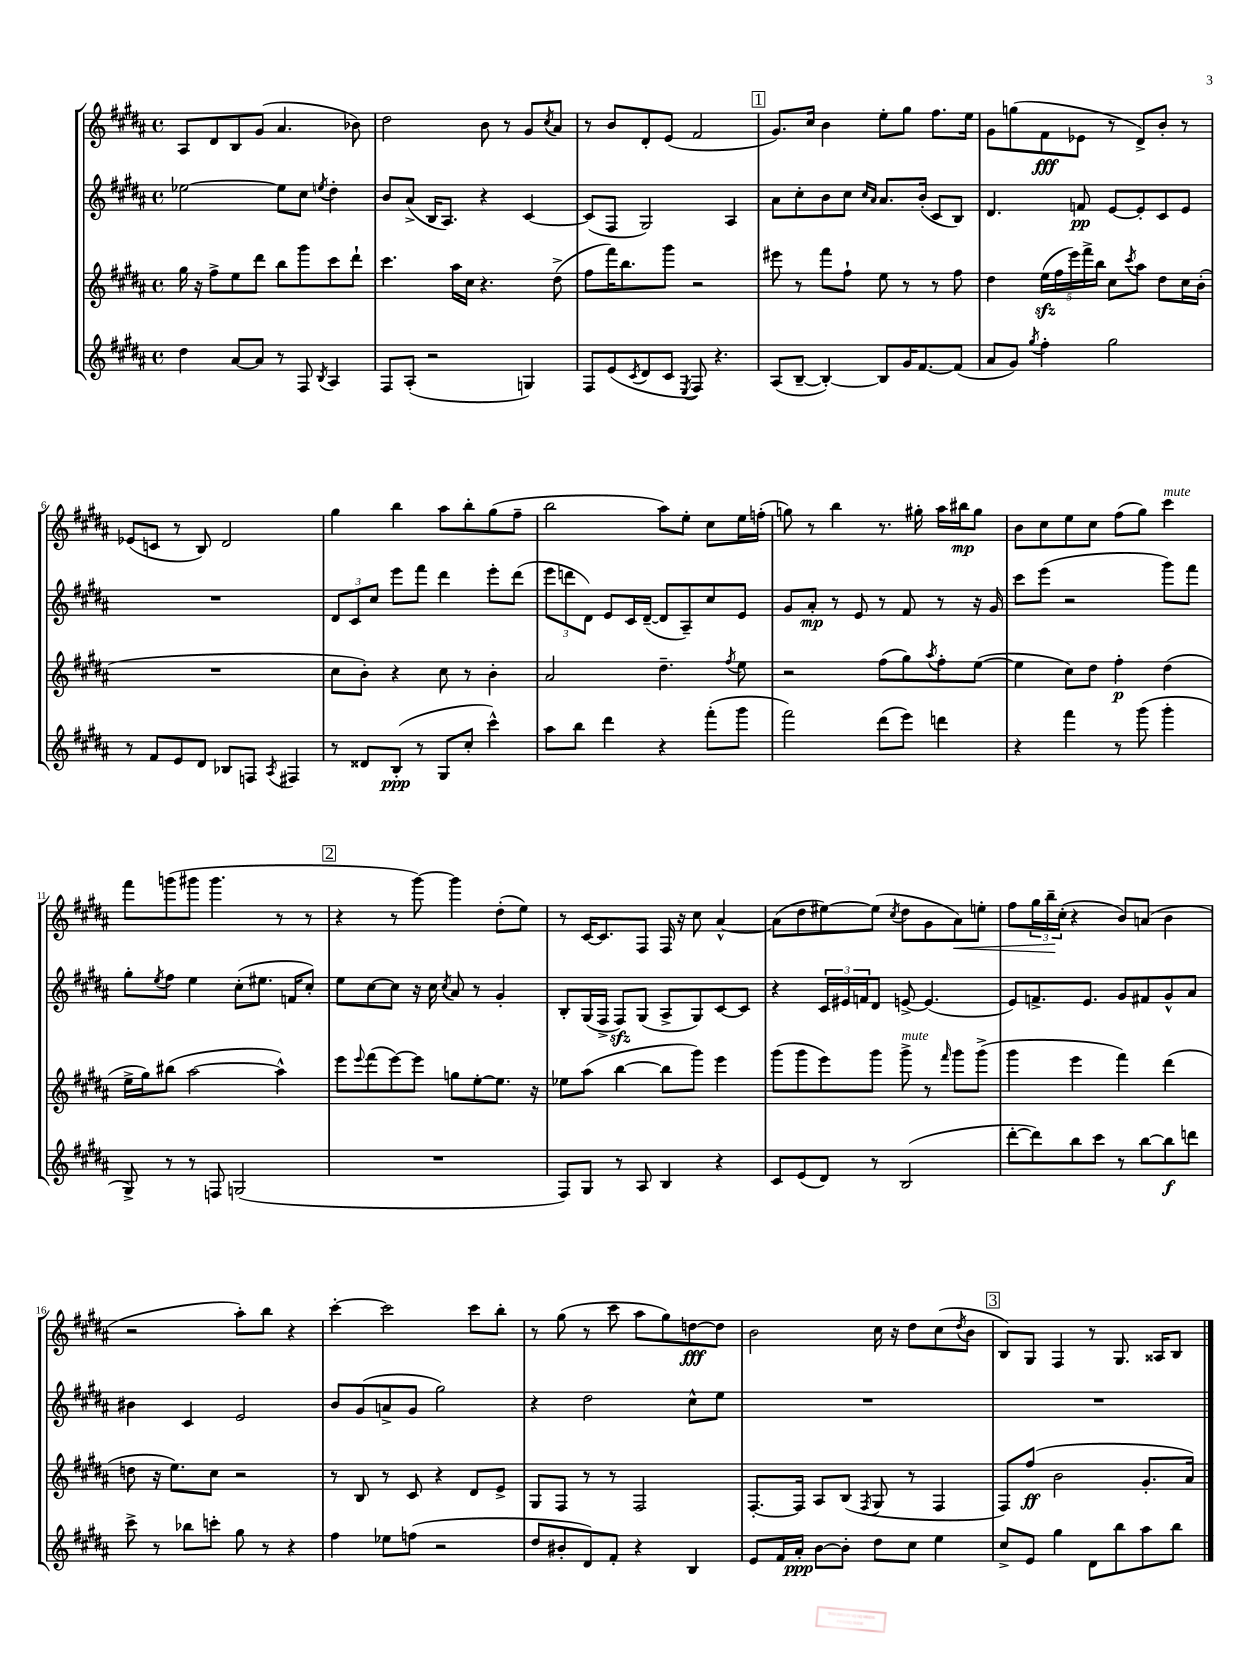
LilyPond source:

<<
\new StaffGroup <<
\new Staff = "s0" {
    \clef treble \key b \major \defaultTimeSignature \time 4/4
    ais8 dis'8 b8 gis'8( ais'4. bes'8) |
    dis''2 b'8 r8 gis'8 \acciaccatura { cis''8 } ais'8 |
    r8 b'8 dis'8-. e'8( fis'2 |
    \mark \markup { \box "1" } gis'8.) cis''16 b'4 e''8-. gis''8 fis''8. e''16 |
    gis'8 g''8( fis'8\fff ees'8 r8 dis'8->) b'8-. r8 |
    ees'8( c'8 r8 b8) dis'2 |
    gis''4 b''4 ais''8 b''8-. gis''8( fis''8-- |
    b''2 ais''8) e''8-. cis''8 e''16 f''16-.( |
    g''8) r8 b''4 r8. gis''16-. ais''16 bis''16\mp gis''8 |
    b'8 cis''8 e''8 cis''8 fis''8( gis''8) cis'''4^\markup { \italic "mute" } |
    fis'''8 g'''8( gis'''8 gis'''4. r8 r8 |
    \mark \markup { \box "2" } r4 r8 gis'''8~) gis'''4 dis''8-.( e''8) |
    r8 cis'16~ cis'8. fis8 fis16 r16 cis''8 ais'4~-^ |
    ais'8( dis''8 eis''8~) eis''8( \acciaccatura { cis''8 } dis''8 gis'8 ais'8\<) e''8-. |
    fis''8 \tuplet 3/2 { gis''16 b''16--\! cis''16-.( } r4 b'8) a'8( b'4 |
    r2 ais''8-.) b''8 r4 |
    cis'''4~-. cis'''2 cis'''8 b''8-. |
    r8 gis''8( r8 cis'''8 ais''8 gis''8) d''8~\fff d''8 |
    b'2 cis''16 r16 dis''8 cis''8( \acciaccatura { dis''8 } b'8 |
    \mark \markup { \box "3" } b8) gis8 fis4 r8 gis8. aisis16 b8 \bar "|." |
}
\new Staff = "s1" {
    \clef treble \key b \major \defaultTimeSignature \time 4/4
    ees''2~ ees''8 cis''8 \acciaccatura { e''8 } dis''4-. |
    b'8 ais'8->( b16 ais8.) r4 cis'4~ |
    cis'8( fis8 gis2) ais4 |
    \mark \markup { \box "1" } ais'8 cis''8-. b'8 cis''8 \grace { cis''16 ais'16 } ais'8. b'16-.( cis'8 b8) |
    dis'4. f'8\pp e'8~ e'8-. cis'8 e'8 |
    R1 |
    \tuplet 3/2 { dis'8 cis'8 cis''8 } e'''8 fis'''8 dis'''4 e'''8-. dis'''8( |
    \tuplet 3/2 { e'''8 d'''8 dis'8) } e'8 cis'16 dis'16~--( dis'8 ais8--) cis''8 e'8 |
    gis'8 ais'8-.\mp r8 e'8 r8 fis'8 r8 r16 gis'16 |
    cis'''8 e'''8( r2 gis'''8) fis'''8 |
    gis''8-. \acciaccatura { e''8 } fis''8 e''4 cis''8-.( eis''8. f'16 cis''8-.) |
    \mark \markup { \box "2" } e''8 cis''8~ cis''8 r16 cis''16 \acciaccatura { cis''8 } ais'8 r8 gis'4-. |
    b8-. gis16( fis16-> fis8\sfz) gis8( ais8-> gis8) cis'8~ cis'8 |
    r4 \tuplet 3/2 { cis'16 eis'16 f'16 } dis'8 e'8~-> e'4.( |
    e'8) f'8.-> e'8. gis'8 fis'8 gis'8-^ ais'8 |
    bis'4 cis'4 e'2 |
    b'8 gis'8( a'8-> gis'8 gis''2) |
    r4 dis''2 cis''8-^ e''8 |
    R1 |
    \mark \markup { \box "3" } R1 \bar "|." |
}
\new Staff = "s2" {
    \clef treble \key b \major \defaultTimeSignature \time 4/4
    gis''16 r16 fis''8-> e''8 dis'''8 b''8 gis'''8 cis'''8 dis'''8-! |
    cis'''4. ais''16 cis''16 r4. dis''8->( |
    fis''8 fis'''16) b''8. gis'''8 r2 |
    \mark \markup { \box "1" } eis'''8 r8 fis'''8 fis''8-! e''8 r8 r8 fis''8 |
    dis''4 \tuplet 5/4 { e''16\sfz( fis''16 e'''16) fis'''16-> b''16 } cis''8 \acciaccatura { cis'''8 } ais''8 dis''8 cis''16 b'16-.( |
    R1 |
    cis''8 b'8-.) r4 cis''8 r8 b'4-. |
    ais'2 dis''4.-- \acciaccatura { fis''8 } e''8 |
    r2 fis''8( gis''8) \acciaccatura { ais''8 } fis''8-. e''8~( |
    e''4 cis''8) dis''8 fis''4-.\p dis''4( |
    e''16-> gis''16) bis''8( ais''2~ ais''4-^) |
    \mark \markup { \box "2" } e'''8 \appoggiatura { e'''8 } fis'''8( e'''8~) e'''8 g''8 e''8~-. e''8. r16 |
    ees''8 ais''8( b''4~ b''8 gis'''8) e'''4 |
    gis'''8( gis'''8 e'''8) gis'''8 gis'''8->^\markup { \italic "mute" } r8 \grace { fis'''16 } gis'''8 gis'''8->( |
    gis'''4 e'''4 fis'''4) dis'''4( |
    d''8 r16 e''8.) cis''8 r2 |
    r8 b8 r8 cis'8 r4 dis'8 e'8-> |
    gis8 fis8 r8 r8 fis2 |
    fis8.~-. fis16 ais8 b8( \acciaccatura { fis8 } gis8 r8 fis4 |
    \mark \markup { \box "3" } fis8) fis''8\ff( b'2 gis'8.-. ais'16) \bar "|." |
}
\new Staff = "s3" {
    \clef treble \key b \major \defaultTimeSignature \time 4/4
    dis''4 ais'8~ ais'8 r8 fis8 \acciaccatura { b8 } ais4 |
    fis8 ais8-.( r2 g4) |
    fis8 e'8( \acciaccatura { cis'8 } dis'8 cis'8 \acciaccatura { e8 } fis8) r4. |
    \mark \markup { \box "1" } ais8( b8~-- b4~-.) b8 gis'16 fis'8.~ fis'8( |
    ais'8 gis'8) \acciaccatura { gis''8 } fis''4-. gis''2 |
    r8 fis'8 e'8 dis'8 bes8 f8 \acciaccatura { ais8 } fis4 |
    r8 disis'8 b8-.\ppp( r8 gis8 cis''8-. cis'''4-^) |
    ais''8 b''8 dis'''4 r4 fis'''8-.( gis'''8 |
    fis'''2) dis'''8( e'''8) d'''4 |
    r4 fis'''4 r8 gis'''8( gis'''4-. |
    gis8->) r8 r8 f8 g2( |
    \mark \markup { \box "2" } R1 |
    fis8) gis8 r8 ais8 b4 r4 |
    cis'8 e'8( dis'8) r8 b2( |
    dis'''8~-. dis'''8) b''8 cis'''8 r8 b''8~ b''8\f d'''8 |
    cis'''8-> r8 bes''8 c'''8-. gis''8 r8 r4 |
    fis''4 ees''8 f''8( r2 |
    dis''8 bis'8-. dis'8) fis'8-. r4 b4 |
    e'8 fis'16 ais'16-.\ppp b'8~ b'8-. dis''8 cis''8 e''4 |
    \mark \markup { \box "3" } cis''8-> e'8 gis''4 dis'8 b''8 ais''8 b''8 \bar "|." |
}
>>
>>
